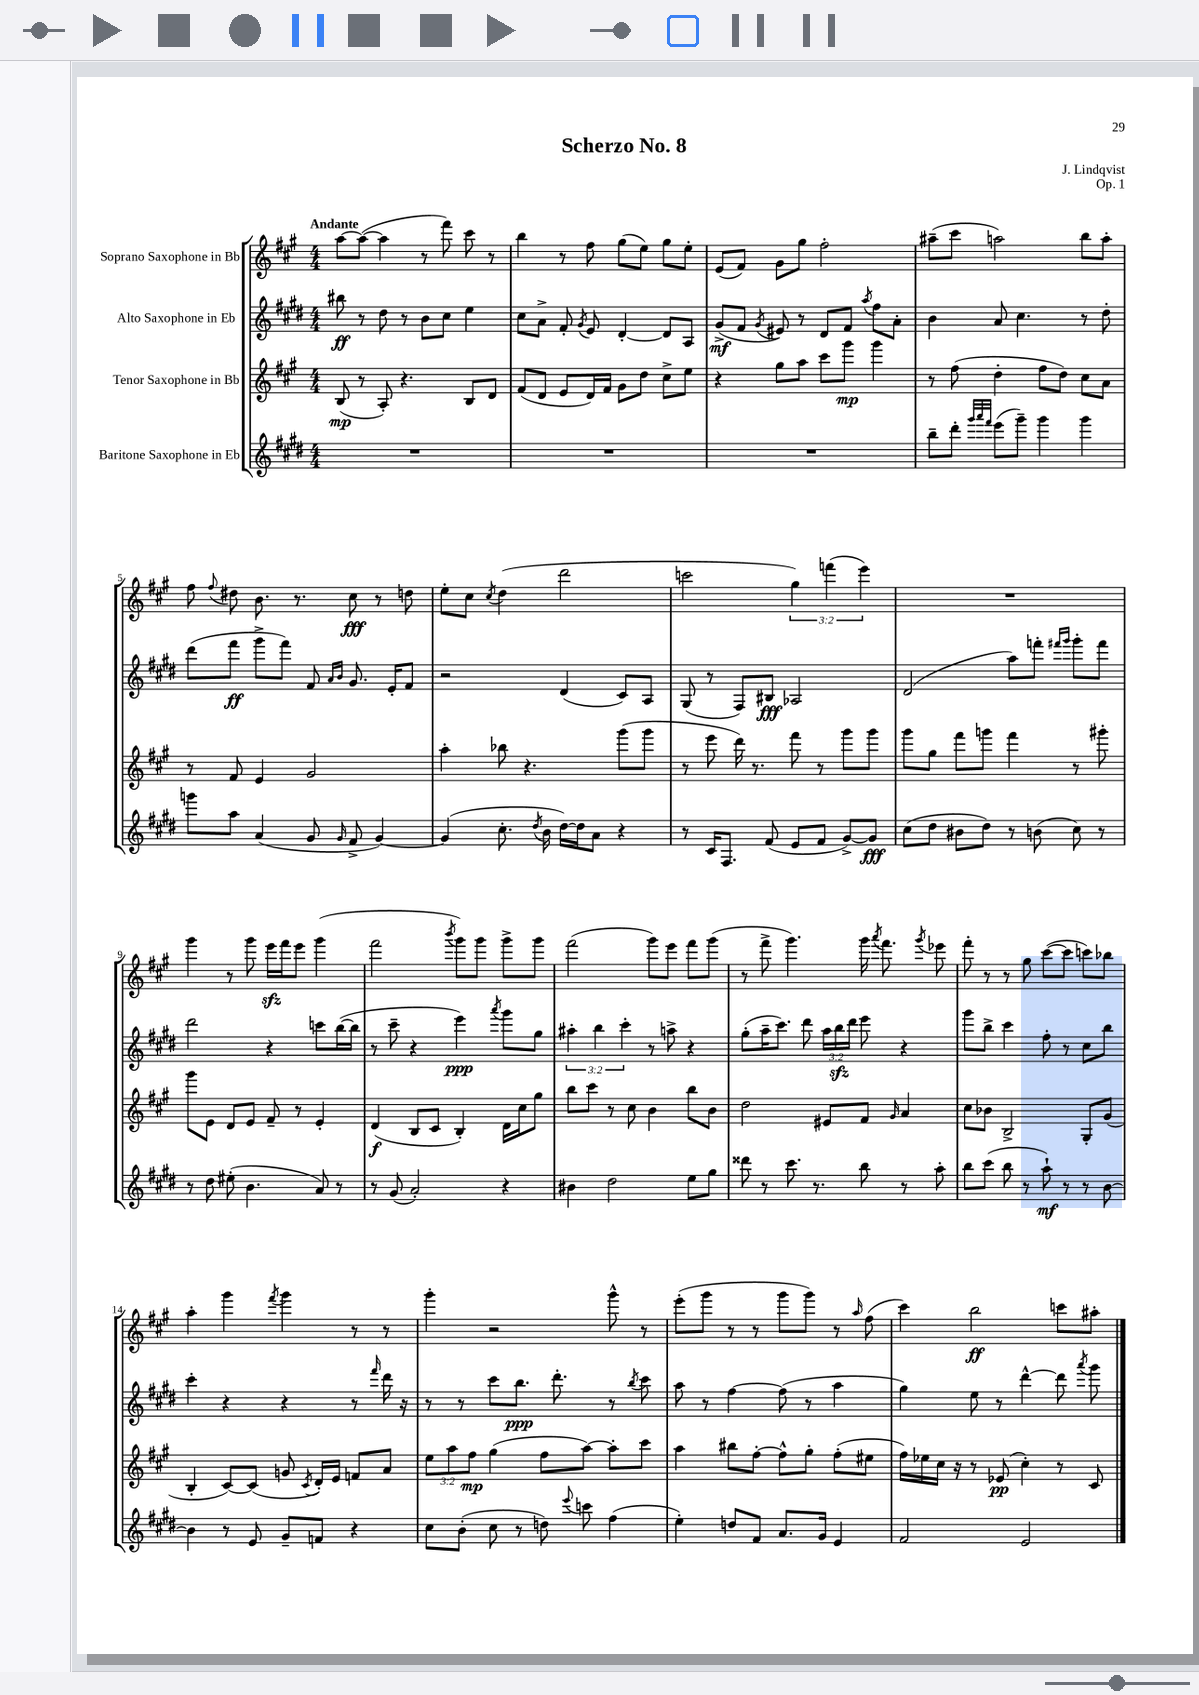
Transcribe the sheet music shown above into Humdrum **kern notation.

**kern	**dynam	**kern	**dynam	**kern	**dynam	**kern	**dynam
*part4	*part4	*part3	*part3	*part2	*part2	*part1	*part1
*staff4	*staff4	*staff3	*staff3	*staff2	*staff2	*staff1	*staff1
*I"Baritone Saxophone in Eb	*	*I"Tenor Saxophone in Bb	*	*I"Alto Saxophone in Eb	*	*I"Soprano Saxophone in Bb	*
*clefG2	*	*clefG2	*	*clefG2	*	*clefG2	*
*k[f#c#g#d#]	*	*k[f#c#g#]	*	*k[f#c#g#d#]	*	*k[f#c#g#]	*
*M4/4	*	*M4/4	*	*M4/4	*	*M4/4	*
=1	=1	=1	=1	=1	=1	=1	=1
!	!	!	!	!	!	!LO:TX:a:B:t=Andante	!
1r	.	(8B/	mp	8bb#X\	ff	[8aa\L	.
.	.	8r	.	8r	.	(8aa\J_	.
.	.	8A'/)	.	8dd#\	.	4aa\]	.
.	.	4.r	.	8r	.	.	.
.	.	.	.	8b\L	.	8r	.
.	.	.	.	8cc#\J	.	8fff#\)	.
.	.	8B/L	.	4ee\	.	8ccc#\	.
.	.	8d/J	.	.	.	8r	.
=2	=2	=2	=2	=2	=2	=2	=2
1r	.	(8f#/L	.	8cc#\L	.	4bb\	.
.	.	8d/J	.	8a^\J	.	.	.
.	.	8e/L	.	8f#'/	.	8r	.
.	.	.	.	8qg#/	.	.	.
.	.	16d/L)	.	8e/	.	8ff#\	.
.	.	16f#/JJ	.	.	.	.	.
.	.	8g#\L	.	[4d#'/	.	(8gg#\L	.
.	.	8dd\J	.	.	.	8ee\J)	.
.	.	8cc#^\L	.	8d#/L]	.	8gg#\L	.
.	.	8ee\J	.	8A/J	.	8ee'\J	.
=3	=3	=3	=3	=3	=3	=3	=3
1r	.	4r	.	(8g#^/L	mf	(8e/L	.
.	.	.	.	8f#/J	.	8f#/J)	.
.	.	.	.	8qg#/	.	.	.
.	.	8gg#\L	.	8e#X/)	.	8g#\L	.
.	.	8aa\J	.	8r	.	8gg#\J	.
.	.	8ccc#\L	.	8d#/L	.	2ff#'\	.
.	.	8ggg#\J	mp	8f#/J	.	.	.
.	.	.	.	8qaa/	.	.	.
.	.	4ggg#\	.	8ff#\L	.	.	.
.	.	.	.	8a'\J	.	.	.
=4	=4	=4	=4	=4	=4	=4	=4
8bb~\L	.	8r	.	4b\	.	(8aa#X~\L	.
8ddd#'\J	.	(8ff#\	.	.	.	8ccc#\J	.
32qqggg#/LLL	.	.	.	.	.	.	.
32qqaaa/	.	.	.	.	.	.	.
32qqfff#/JJJ	.	.	.	.	.	.	.
(8eee\L	.	4dd'\	.	8a/	.	2aan\)	.
8ggg#~\J)	.	.	.	4.cc#\	.	.	.
4ggg#\	.	8ff#\L	.	.	.	.	.
.	.	8dd\J)	.	.	.	.	.
4ggg#\	.	8cc#\L	.	8r	.	8bb\L	.
.	.	8a\J	.	8dd#'\	.	8aa'\J	.
!!LO:LB:g=z
=5	=5	=5	=5	=5	=5	=5	=5
8gggn\L	.	8r	.	(8ddd#\L	.	8ff#\	.
.	.	.	.	.	.	8qqff#/	.
8aa\J	.	8f#/	.	8fff#\J	ff	8dd#X\	.
(4a/	.	4e/	.	8ggg#^\L	.	8.b\	.
.	.	.	.	8fff#\J)	.	.	.
.	.	.	.	.	.	8.r	.
8g#/	.	2g#/	.	8f#/	.	.	.
.	.	.	.	16qqa/LL	.	.	.
16qqg#/	.	.	.	16qqb/JJ	.	.	.
8f#^/	.	.	.	8.g#/	.	8cc#\	fff
[4g#/)	.	.	.	.	.	8r	.
.	.	.	.	16e'/KL	.	.	.
.	.	.	.	8f#/J	.	8ddn\	.
=6	=6	=6	=6	=6	=6	=6	=6
(4g#/]	.	4aa'\	.	2r	.	8ee'\L	.
.	.	.	.	.	.	8cc#\J	.
.	.	.	.	.	.	8qcc#/	.
8.cc#'\	.	8bb-X\	.	.	.	(4dd\	.
.	.	4.r	.	.	.	.	.
8qdd#/	.	.	.	.	.	.	.
16b\	.	.	.	.	.	.	.
[16dd#\LL)	.	.	.	(4d#/	.	2ddd\	.
16dd#\J]	.	.	.	.	.	.	.
8a\J	.	.	.	.	.	.	.
4r	.	(8ggg#\L	.	8c#/L)	.	.	.
.	.	8ggg#\J	.	8A/J	.	.	.
=7	=7	=7	=7	=7	=7	=7	=7
8r	.	8r	.	(8G#/	.	2cccn\	.
16c#/KL	.	8eee\	.	8r	.	.	.
8.F#/J	.	.	.	.	.	.	.
.	.	16ddd\)	.	8F#/L)	.	.	.
.	.	8.r	.	.	.	.	.
(8f#/	.	.	.	8B#X/J	fff	.	.
8e/L	.	8fff#\	.	2A-X/	.	6gg#\)	.
8f#/J	.	8r	.	.	.	.	.
.	.	.	.	.	.	(6fffn\	.
[8g#^/L)	.	8ggg#\L	.	.	.	.	.
.	.	.	.	.	.	6eee\)	.
8g#/J]	fff	8ggg#\J	.	.	.	.	.
=8	=8	=8	=8	=8	=8	=8	=8
(8cc#\L	.	8ggg#\L	.	(2d#/	.	1r	.
8dd#\J	.	8gg#\J	.	.	.	.	.
8b#X\L	.	8fff#\L	.	.	.	.	.
8dd#\J)	.	8gggn\J	.	.	.	.	.
8r	.	4fff#\	.	8aa\L)	.	.	.
(8bn\	.	.	.	8fffn'\J	.	.	.
.	.	.	.	16qqfff#X/LL	.	.	.
.	.	.	.	16qqggg#/JJ	.	.	.
8cc#\)	.	8r	.	8ggg#'\L	.	.	.
8r	.	8ggg#X'\	.	8fff#\J	.	.	.
!!LO:LB:g=z
=9	=9	=9	=9	=9	=9	=9	=9
8r	.	8ggg#\L	.	2ddd#\	.	4ggg#\	.
8dd#\	.	8e\J	.	.	.	.	.
(8ee#X'\	.	8d/L	.	.	.	8r	.
4.b\	.	8e/J	.	.	.	8ggg#\	.
.	.	8f#~/	.	4r	.	16eeezz\LL	.
.	.	.	.	.	.	16fff#\J	.
.	.	8r	.	.	.	8eee\J	.
8a/)	.	4e'/	.	8cccn\L	.	(4ggg#\	.
8r	.	.	.	([16bb\L	.	.	.
.	.	.	.	16bb\JJ]	.	.	.
=10	=10	=10	=10	=10	=10	=10	=10
8r	.	(4d/	f	8r	.	2fff#\	.
(8g#/	.	.	.	8ccc#~\	.	.	.
2a'/)	.	8B/L	.	4r	.	.	.
.	.	8c#/J	.	.	.	.	.
.	.	.	.	.	.	8qbbb/	.
.	.	4B'/)	.	4eee\)	ppp	8ggg#\L)	.
.	.	.	.	.	.	8ggg#\J	.
.	.	.	.	8qaaa/	.	.	.
4r	.	16d\LL	.	8ggg#\L	.	8ggg#^\L	.
.	.	16cc#\J	.	.	.	.	.
.	.	8gg#\J	.	8gg#\J	.	8ggg#\J	.
=11	=11	=11	=11	=11	=11	=11	=11
4b#X\	.	8bb\L	.	6aa#X'\	.	(2fff#\	.
.	.	8ccc#\J	.	.	.	.	.
.	.	.	.	6bb\	.	.	.
2dd#\	.	8r	.	.	.	.	.
.	.	.	.	6ccc#'\	.	.	.
.	.	8cc#\	.	.	.	.	.
.	.	4b\	.	8r	.	8ggg#\L)	.
.	.	.	.	8aan^\	.	8eee\J	.
8ee\L	.	8bb\L	.	4r	.	8fff#\L	.
8gg#\J	.	8b\J	.	.	.	(8ggg#\J	.
=12	=12	=12	=12	=12	=12	=12	=12
8ddd##X\	.	2dd\	.	(8gg#'\L	.	8r	.
8r	.	.	.	16aa~\K	.	8fff#^\	.
.	.	.	.	8.ccc#\J)	.	.	.
8.ccc#\	.	.	.	.	.	4.ggg#\)	.
.	.	.	.	8ddd#\	.	.	.
8.r	.	.	.	.	.	.	.
.	.	8e#X/L	.	24aa\LL	.	.	.
.	.	.	.	24bbzz\	.	.	.
.	.	.	.	24ddd#\JJ	.	.	.
8bb\	.	8f#/J	.	8eee\	.	16ggg#\	.
.	.	.	.	.	.	8qaaa/	.
.	.	.	.	.	.	8.fff#\	.
.	.	16qqg#/	.	.	.	.	.
8r	.	4a/	.	4r	.	.	.
.	.	.	.	.	.	8qggg#/	.
8aa'\	.	.	.	.	.	8eee-X\	.
=13	=13	=13	=13	=13	=13	=13	=13
8bb\L	.	8cc#\L	.	8ggg#\L	.	8fff#'\	.
(8ccc#\J	.	8b-X\J	.	8bb^\J	.	8r	.
8bb\	.	2B^/	.	4ccc#\	.	8r	.
8r	.	.	.	.	.	8gg#\	.
8aa`\)	mf	.	.	8ff#'\	.	([8ccc#\L	.
8r	.	.	.	8r	.	8ccc#\J]	.
8r	.	8G#'/L	.	8cc#\L	.	8cccn\L)	.
[8b\	.	(8g#/J	.	8bb\J	.	8bb-X\J	.
!!LO:LB:g=z
=14	=14	=14	=14	=14	=14	=14	=14
4b\]	.	4B'/	.	4ccc#'\	.	4aa'\	.
8r	.	[8c#/L)	.	4r	.	4ggg#\	.
8e/	.	(8c#/J]	.	.	.	.	.
.	.	.	.	.	.	8qfff#/	.
8g#~/L	.	8gn/	.	4r	.	4ggg#\	.
.	.	8qc#/	.	.	.	.	.
8fn/J	.	16d'/LL)	.	.	.	.	.
.	.	16e/JJ	.	.	.	.	.
4r	.	8fn/L	.	8r	.	8r	.
.	.	.	.	16qqfff#/	.	.	.
.	.	8a/J	.	16ddd#\	.	8r	.
.	.	.	.	16r	.	.	.
=15	=15	=15	=15	=15	=15	=15	=15
8cc#\L	.	12ee\L	.	8r	.	4ggg#'\	.
.	.	12aa\	.	.	.	.	.
(8b'\J	.	.	.	8r	.	.	.
.	.	12ff#\J	mp	.	.	.	.
8cc#\	.	(4gg#\	.	8ccc#\L	.	2r	.
8r	.	.	.	8.bb\J	ppp	.	.
8ddn\)	.	8ff#\L	.	.	.	.	.
.	.	.	.	8.ddd#'\	.	.	.
8qqeee/	.	.	.	.	.	.	.
8cccn\	.	[8aa\J)	.	.	.	.	.
(4ff#\	.	8aa'\L]	.	8r	.	8ggg#^^\	.
.	.	.	.	8qbb/	.	.	.
.	.	8ccc#\J	.	8ccc#\	.	8r	.
=16	=16	=16	=16	=16	=16	=16	=16
4ee'\)	.	4aa\	.	8aa\	.	(8eee'\L	.
.	.	.	.	8r	.	8ggg#\J	.
8ddn/L	.	8bb#X\L	.	[4ff#\	.	8r	.
8f#/J	.	[8ff#'\J	.	.	.	8r	.
8.a/L	.	8ff#^^\L]	.	(8ff#\]	.	8ggg#\L	.
.	.	8gg#'\J	.	8r	.	8ggg#\J)	.
16g#/Jk	.	.	.	.	.	.	.
4e/	.	(8ff#'\L	.	4aa\	.	8r	.
.	.	.	.	.	.	16qqaa/	.
.	.	8ee#X\J	.	.	.	(8ff#\	.
=17	=17	=17	=17	=17	=17	=17	=17
2f#/	.	16ff#\LL)	.	4gg#\)	.	4ccc#\)	.
.	.	16ee-X\	.	.	.	.	.
.	.	16cc#\JJ	.	.	.	.	.
.	.	16r	.	.	.	.	.
.	.	8r	.	8ee\	.	2bb\	ff
.	.	(8e-X/	pp	8r	.	.	.
2e/	.	4cc#'\)	.	[4ddd#^^\	.	.	.
.	.	8r	.	8ddd#\]	.	8cccn\L	.
.	.	.	.	8qaaa/	.	.	.
.	.	8c#/	.	8ggg#\	.	8aa#X'\J	.
==	==	==	==	==	==	==	==
*-	*-	*-	*-	*-	*-	*-	*-
